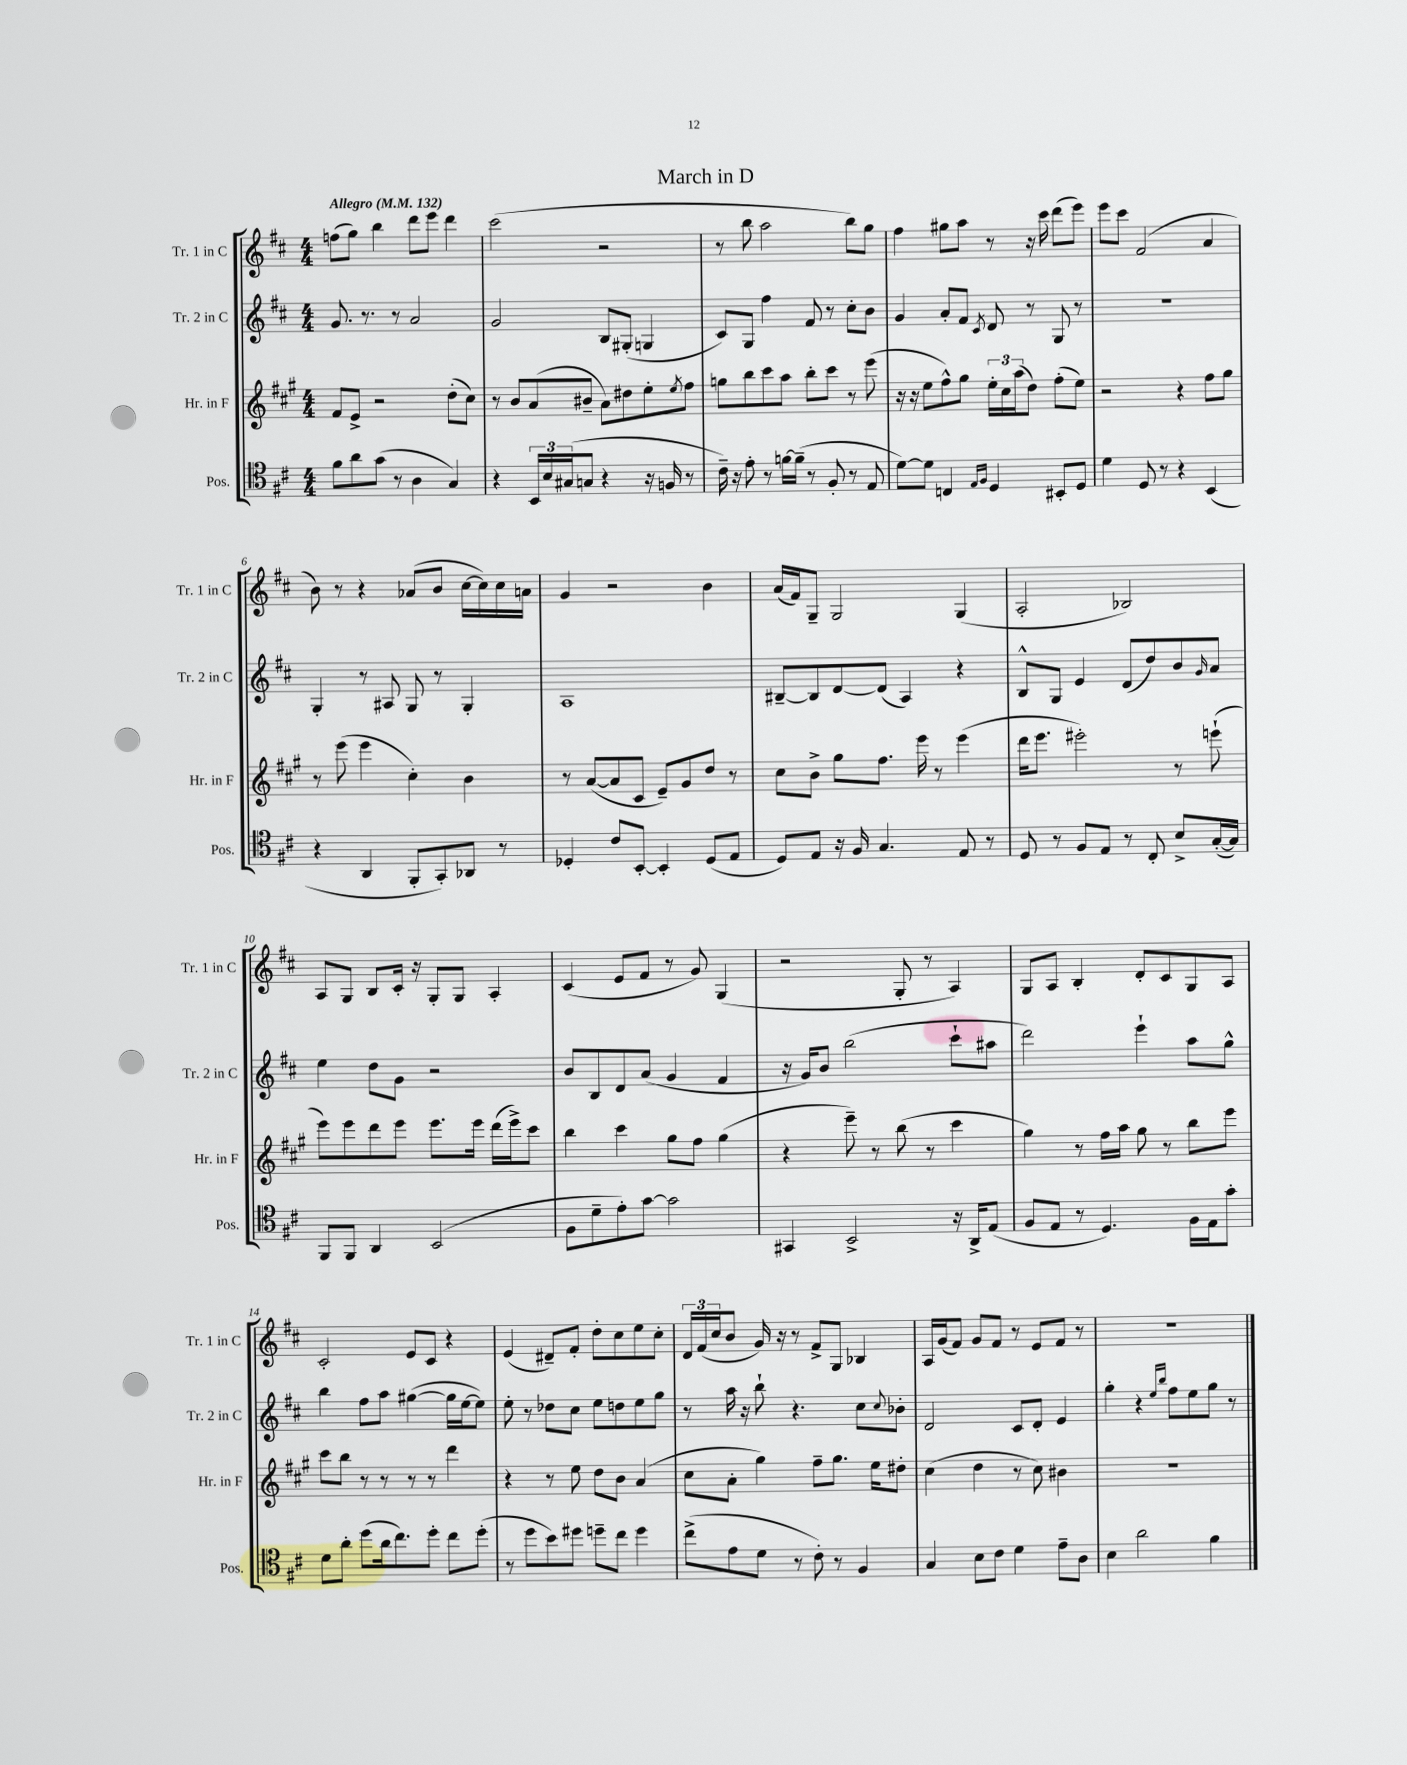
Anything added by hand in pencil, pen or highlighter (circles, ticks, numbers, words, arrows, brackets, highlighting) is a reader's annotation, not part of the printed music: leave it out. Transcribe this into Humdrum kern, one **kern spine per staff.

**kern	**kern	**kern	**kern
*part4	*part3	*part2	*part1
*staff4	*staff3	*staff2	*staff1
*I"Pos.	*I"Hr. in F	*I"Tr. 2 in C	*I"Tr. 1 in C
*I'Pos.	*I'Hr. in F	*I'Tr. 2 in C	*I'Tr. 1 in C
*clefC4	*clefG2	*clefG2	*clefG2
*k[f#c#]	*k[f#c#g#]	*k[f#c#]	*k[f#c#]
*M4/4	*M4/4	*M4/4	*M4/4
*MM132	*MM132	*MM132	*MM132
=1	=1	=1	=1
!	!	!	!LO:TX:a:B:t=Allegro
8f#\L	8f#/L	8.g/	(8ffn\L
8a\	8e^/J	.	8gg\J)
.	.	8.r	.
(8g\J	2r	.	4bb\
8r	.	8r	.
4A\	.	2a/	8ddd\L
.	.	.	8eee\J
4G/)	(8dd'\L	.	4ddd\
.	8cc#\J)	.	.
=2	=2	=2	=2
4r	8r	2g/	(2ccc#\
.	8b/L	.	.
24BB/LL	(8a/	.	.
24B/	.	.	.
(24G#X/J	.	.	.
8Gn/J	8b#X~/J	.	.
4r	8a\L)	8B/L	2r
.	8dd#X\	(8G#X'/J	.
16r	8ee'\	4Gn/	.
16Fn/	.	.	.
.	8qee/	.	.
8r	8ff#\J	.	.
=3	=3	=3	=3
16c#~\)	8ggn\L	8c#/L)	8r
16r	.	.	.
8e'\	8bb\	8G/J	8bb\
8r	8ccc#\	4ff#\	2aa\
[16fn\LL	8aa\J	.	.
(16f~\JJ]	.	.	.
8r	8bb'\L	8f#/	.
8F#'/	8ccc#\J	8r	.
8r	8r	8cc#'\L	8bb\L)
8E/	(8eee\	8b\J	8gg\J
=4	=4	=4	=4
[8d\L)	16r	4g/	4ff#\
.	16r	.	.
8d\J]	8ee\L	.	.
4Cn/	8ff#^^\)	8a'/L	8gg#X\L
.	8gg#\J	8f#/J	8aa\J
16qqE/LL	.	.	.
16qqF#/JJ	.	8qc#/	.
4D/	24ee'\LL	8d/	8r
.	24cc#\	.	.
.	(24aa\J	.	.
.	8dd\J)	8r	16r
.	.	.	16ccc#\
8BB#X'/L	(8ff#'\L	8G/	(8ddd\L
8D/J	8ee\J)	8r	8eee\J)
=5	=5	=5	=5
4d\	2r	1r	8eee\L
.	.	.	8ccc#\J
8D/	.	.	(2f#/
8r	.	.	.
4r	4r	.	.
(4BB/	8ff#\L	.	4a/
.	8gg#\J	.	.
!!LO:LB:g=z
=6	=6	=6	=6
4r	8r	4G'/	8b\)
.	(8eee\	.	8r
4AA/	4eee\	8r	4r
.	.	8A#X/	.
8FF#'/L	4cc#'\)	8G/	(8a-X/L
8GG'/)	.	8r	8b/J
8AA-X/J	4b\	4G'/	[16cc#\LL
.	.	.	16cc#\])
8r	.	.	16cc#\
.	.	.	16an\JJ
=7	=7	=7	=7
4D-X'/	8r	1A	4g/
.	([8a/L	.	.
8c#/L	8a/]	.	2r
[8BB'/J	8c#/J	.	.
4BB'/]	8e~/L)	.	.
.	8g#/	.	.
(8D-/L	8dd/J	.	4b\
8E/J	8r	.	.
=8	=8	=8	=8
8D/L)	8cc#\L	[8B#X~/L	(16a/LL
.	.	.	16f#/J)
8E/J	8b^\J	8B#/]	8G~/J
16r	8gg#\L	[8d/	2G/
16F#/	.	.	.
4.G/	8.ff#\J	(8d/J]	.
.	.	4A/)	.
.	16eee\	.	.
.	8r	.	.
8E/	(4eee\	4r	(4G/
8r	.	.	.
=9	=9	=9	=9
8D/	16ddd\KL	8B^^/L	2A'/
.	8.eee\J	.	.
8r	.	8G/J	.
8F#/L	2eee#X'\)	4e/	.
8E/J	.	.	.
8r	.	(8d/L	2B-X/)
8C#'/	.	8dd/)	.
8B^/L	8r	8b/	.
.	.	16qqg/	.
([16G'/L	(8eeen`\	8a/J	.
16G/JJ])	.	.	.
!!LO:LB:g=z
=10	=10	=10	=10
8FF#/L	8eee\L)	4ee\	8A/L
8FF#/J	8eee\	.	8G/J
4AA/	8ddd\	8dd\L	8B/L
.	8eee\J	8g\J	16c#'/Jk
.	.	.	16r
(2BB/	8.eee\L	2r	8G'/L
.	.	.	8G/J
.	16eee\Jk	.	.
.	(16ddd\LL	.	4A'/
.	16eee^\J)	.	.
.	8ccc#\J	.	.
=11	=11	=11	=11
8F#\L	4bb\	8b/L	(4c#/
8d~\	.	8B/	.
8e'\)	4ccc#\	8d/	8e/L
[8g\J	.	(8a/J	8f#/J
2g\]	8gg#\L	4g/	8r
.	8ff#\J	.	8g/)
.	(4gg#\	4f#/	(4G/
=12	=12	=12	=12
4GG#X/	4r	16r	2r
.	.	16g/KL)	.
.	.	8b/J	.
2BB^/	8eee~\)	(2bb\	.
.	8r	.	.
.	(8bb\	.	8G'/
.	8r	.	8r
16r	4ccc#\	8ccc#`\L	4A/)
16AA^/KL	.	.	.
(8E/J	.	8aa#X\J	.
=13	=13	=13	=13
8F#/L	4gg#\)	2ddd\)	8G/L
8E/J	.	.	8A/J
8r	8r	.	4B'/
4.D/)	16ff#\LL	.	.
.	16aa\JJ	.	.
.	8gg#\	4eee`\	8d'/L
.	8r	.	8c#/
16F#\LL	8bb\L	8aa\L	8G/
16E\J	.	.	.
8g'\J	8eee\J	8gg^^\J	8A/J
!!LO:LB:g=z
=14	=14	=14	=14
8d\L	8ccc#\L	4bb\	2c#'/
8a'\J	8bb\J	.	.
(8dd\L	8r	8ff#\L	.
16a\k	8r	8aa\J	.
8.cc#\)	.	.	.
.	8r	([4gg#X\	8e/L
8dd'\J	8r	.	8c#/J
8cc#\L	4ddd\	16gg#\LL]	4r
.	.	[16ee\J	.
(8dd'\J	.	8ee\J])	.
=15	=15	=15	=15
8r	4r	8ee'\	(4e/
8dd\L	.	8r	.
8b\)	8r	8dd-X\L	8d#X~/L)
8dd#X\J	8ee\	8cc#\J	8f#'/J
8ddn~\L	8dd\L	8ee\L	8dd'\L
8cc#\J	8b\J	8ddn\	8cc#\
4dd\	(4a/	8ee\	8ee\
.	.	8gg\J	8cc#'\J
=16	=16	=16	=16
(8cc#^\L	8cc#\L	8r	24d/LL
.	.	.	(24f#/
.	.	.	24cc#/J
8e\	8a'\J	16aa\	8b/J
.	.	16r	.
8d\J	4gg#\)	8bb`\	16g/)
.	.	.	16r
8r	.	4.r	8r
8c#'\)	8ff#~\L	.	8f#^/L
8r	8.gg#\J	.	8G/J
4F#/	.	8cc#\L	4B-X/
.	16ee\KL	.	.
.	.	8qqcc#/	.
.	8dd#X'\J	8b-X'\J	.
=17	=17	=17	=17
4G/	(4cc#\	2d/	16A/LL
.	.	.	(16g/J
.	.	.	8f#/J)
8B\L	4dd\	.	8g/L
8c#\J	.	.	8f#/J
4d\	8r	8c#/L	8r
.	8cc#\)	8d'/J	8e/L
8e~\L	4b#X\	4e/	8f#/J
8A\J	.	.	8r
=18	=18	=18	=18
4B\	1r	4gg'\	1r
2a\	.	4r	.
.	.	16qqee/LL	.
.	.	16qqbb/JJ	.
.	.	8ff#\L	.
.	.	8ee\	.
4f#\	.	8gg\J	.
.	.	8r	.
==	==	==	==
*-	*-	*-	*-
